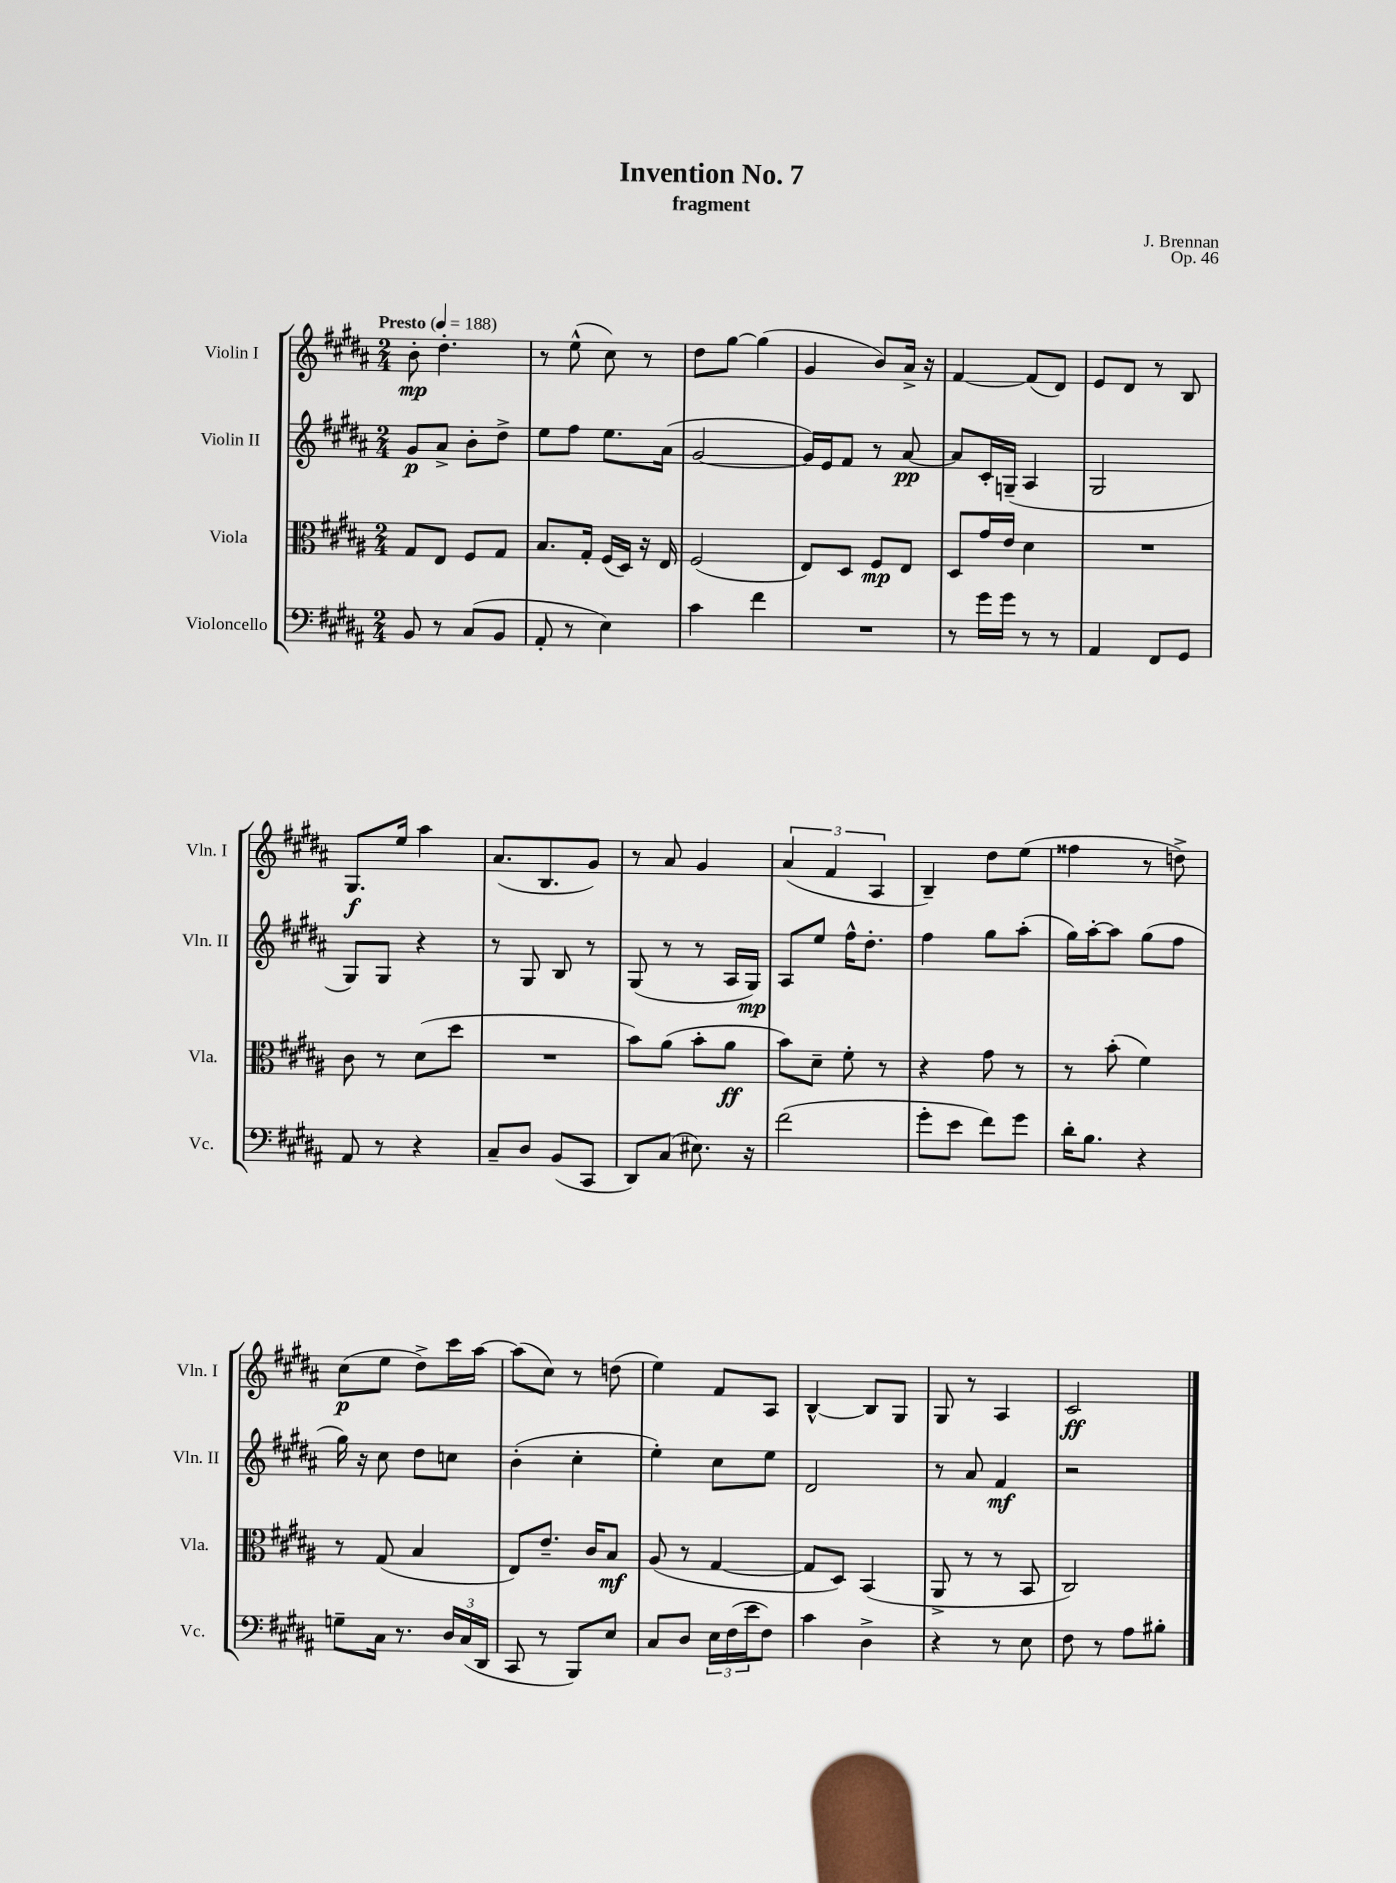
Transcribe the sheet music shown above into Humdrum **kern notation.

**kern	**kern	**dynam	**kern	**dynam	**kern	**dynam
*part4	*part3	*part3	*part2	*part2	*part1	*part1
*staff4	*staff3	*staff3	*staff2	*staff2	*staff1	*staff1
*I"Violoncello	*I"Viola	*	*I"Violin II	*	*I"Violin I	*
*I'Vc.	*I'Vla.	*	*I'Vln. II	*	*I'Vln. I	*
*clefF4	*clefC3	*	*clefG2	*	*clefG2	*
*k[f#c#g#d#a#]	*k[f#c#g#d#a#]	*	*k[f#c#g#d#a#]	*	*k[f#c#g#d#a#]	*
*M2/4	*M2/4	*	*M2/4	*	*M2/4	*
*MM188	*MM188	*	*MM188	*	*MM188	*
=1	=1	=1	=1	=1	=1	=1
!	!	!	!	!	!LO:TX:a:B:t=Presto	!
8BB/	8G#/L	.	8g#/L	p	8b'\	mp
8r	8E/J	.	8a#^/J	.	4.dd#'\	.
(8C#/L	8F#/L	.	8b'\L	.	.	.
8BB/J	8G#/J	.	8dd#^\J	.	.	.
=2	=2	=2	=2	=2	=2	=2
8AA#'/	8.B/L	.	8ee\L	.	8r	.
8r	.	.	8ff#\J	.	(8ee^^\	.
.	16G#'/Jk	.	.	.	.	.
4E\)	(16F#/LL	.	8.ee\L	.	8cc#\)	.
.	16D#/JJ)	.	.	.	.	.
.	16r	.	.	.	8r	.
.	16E/	.	(16a#\Jk	.	.	.
=3	=3	=3	=3	=3	=3	=3
4c#\	(2F#/	.	[2g#/	.	8dd#\L	.
.	.	.	.	.	[8gg#\J	.
4f#\	.	.	.	.	(4gg#\]	.
=4	=4	=4	=4	=4	=4	=4
2r	8E/L)	.	16g#/LL])	.	4g#/	.
.	.	.	16e/J	.	.	.
.	8D#/J	.	8f#/J	.	.	.
.	8F#/L	mp	8r	.	8b/L)	.
.	8E/J	.	[8a#/	pp	16a#^/Jk	.
.	.	.	.	.	16r	.
=5	=5	=5	=5	=5	=5	=5
8r	8D#/L	.	8a#/L]	.	[4f#/	.
16g#\LL	16g#/L	.	16c#'/L	.	.	.
16g#\JJ	16e/JJ	.	(16Gn~/JJ	.	.	.
8r	4d#\	.	4A#/	.	(8f#/L]	.
8r	.	.	.	.	8d#/J)	.
=6	=6	=6	=6	=6	=6	=6
4AA#/	2r	.	2G#/	.	8e/L	.
.	.	.	.	.	8d#/J	.
8FF#/L	.	.	.	.	8r	.
8GG#/J	.	.	.	.	8B/	.
!!LO:LB:g=z
=7	=7	=7	=7	=7	=7	=7
8AA#/	8c#\	.	8G#/L)	.	8.G#/L	f
8r	8r	.	8G#/J	.	.	.
.	.	.	.	.	16ee/Jk	.
4r	(8d#\L	.	4r	.	4aa#\	.
.	8dd#\J	.	.	.	.	.
=8	=8	=8	=8	=8	=8	=8
8C#~/L	2r	.	8r	.	(8.a#/L	.
8D#/J	.	.	8G#/	.	.	.
.	.	.	.	.	8.B/	.
(8BB/L	.	.	8B/	.	.	.
8CC#/J	.	.	8r	.	8g#/J)	.
=9	=9	=9	=9	=9	=9	=9
8DD#/L)	8b\L)	.	(8G#/	.	8r	.
(8C#/J	(8a#\J	.	8r	.	8a#/	.
8.E#X\)	8b'\L	.	8r	.	4g#/	.
.	8a#\J	ff	16A#/LL	.	.	.
16r	.	.	16G#/JJ)	mp	.	.
=10	=10	=10	=10	=10	=10	=10
(2f#\	8b\L)	.	8A#/L	.	(6a#/	.
.	8d#~\J	.	8ee/J	.	.	.
.	.	.	.	.	6f#/	.
.	8f#'\	.	16ff#^^\KL	.	.	.
.	.	.	8.dd#'\J	.	.	.
.	.	.	.	.	6A#/	.
.	8r	.	.	.	.	.
=11	=11	=11	=11	=11	=11	=11
8g#'\L	4r	.	4ff#\	.	4B~/)	.
8e\J	.	.	.	.	.	.
8f#\L)	8g#\	.	8gg#\L	.	8dd#\L	.
8g#\J	8r	.	(8aa#'\J	.	(8ee\J	.
=12	=12	=12	=12	=12	=12	=12
16d#'\KL	8r	.	16gg#\LL)	.	4ff##X\	.
8.B\J	.	.	[16aa#'\J	.	.	.
.	(8b'\	.	8aa#\J]	.	.	.
4r	4f#\)	.	(8gg#\L	.	8r	.
.	.	.	8ff#\J	.	8ddn^\)	.
!!LO:LB:g=z
=13	=13	=13	=13	=13	=13	=13
8Gn~\L	8r	.	16gg#\)	.	(8cc#\L	p
.	.	.	16r	.	.	.
16C#\Jk	(8G#/	.	8cc#\	.	8ee\J	.
8.r	.	.	.	.	.	.
.	4B/	.	8dd#\L	.	8dd#^\L)	.
24D#/LL	.	.	8ccn\J	.	16ccc#\L	.
(24C#/	.	.	.	.	.	.
.	.	.	.	.	[16aa#\JJ	.
24DD#/JJ	.	.	.	.	.	.
=14	=14	=14	=14	=14	=14	=14
8CC#/	8E/L)	.	(4b'\	.	(8aa#\L]	.
8r	8.e~/J	.	.	.	8cc#\J)	.
8BBB/L)	.	.	4cc#'\	.	8r	.
.	16c#/KL	.	.	.	.	.
8E/J	8B/J	mf	.	.	(8ddn\	.
=15	=15	=15	=15	=15	=15	=15
8C#/L	(8A#/	.	4ee'\)	.	4ee\)	.
8D#/J	8r	.	.	.	.	.
24E\LL	[4G#/	.	8cc#\L	.	8f#/L	.
(24F#\	.	.	.	.	.	.
24e\J	.	.	.	.	.	.
8F#\J)	.	.	8ee\J	.	8A#/J	.
=16	=16	=16	=16	=16	=16	=16
4c#\	8G#/L]	.	2d#/	.	[4B^^/	.
.	8D#/J)	.	.	.	.	.
4D#^\	(4BB/	.	.	.	8B/L]	.
.	.	.	.	.	8G#/J	.
=17	=17	=17	=17	=17	=17	=17
4r	8AA#^/	.	8r	.	8G#/	.
.	8r	.	8a#/	.	8r	.
8r	8r	.	4f#/	mf	4A#/	.
8E\	8BB/	.	.	.	.	.
=18	=18	=18	=18	=18	=18	=18
8F#\	2C#/)	.	2r	.	2c#/	ff
8r	.	.	.	.	.	.
8A#\L	.	.	.	.	.	.
8B#X'\J	.	.	.	.	.	.
==	==	==	==	==	==	==
*-	*-	*-	*-	*-	*-	*-
